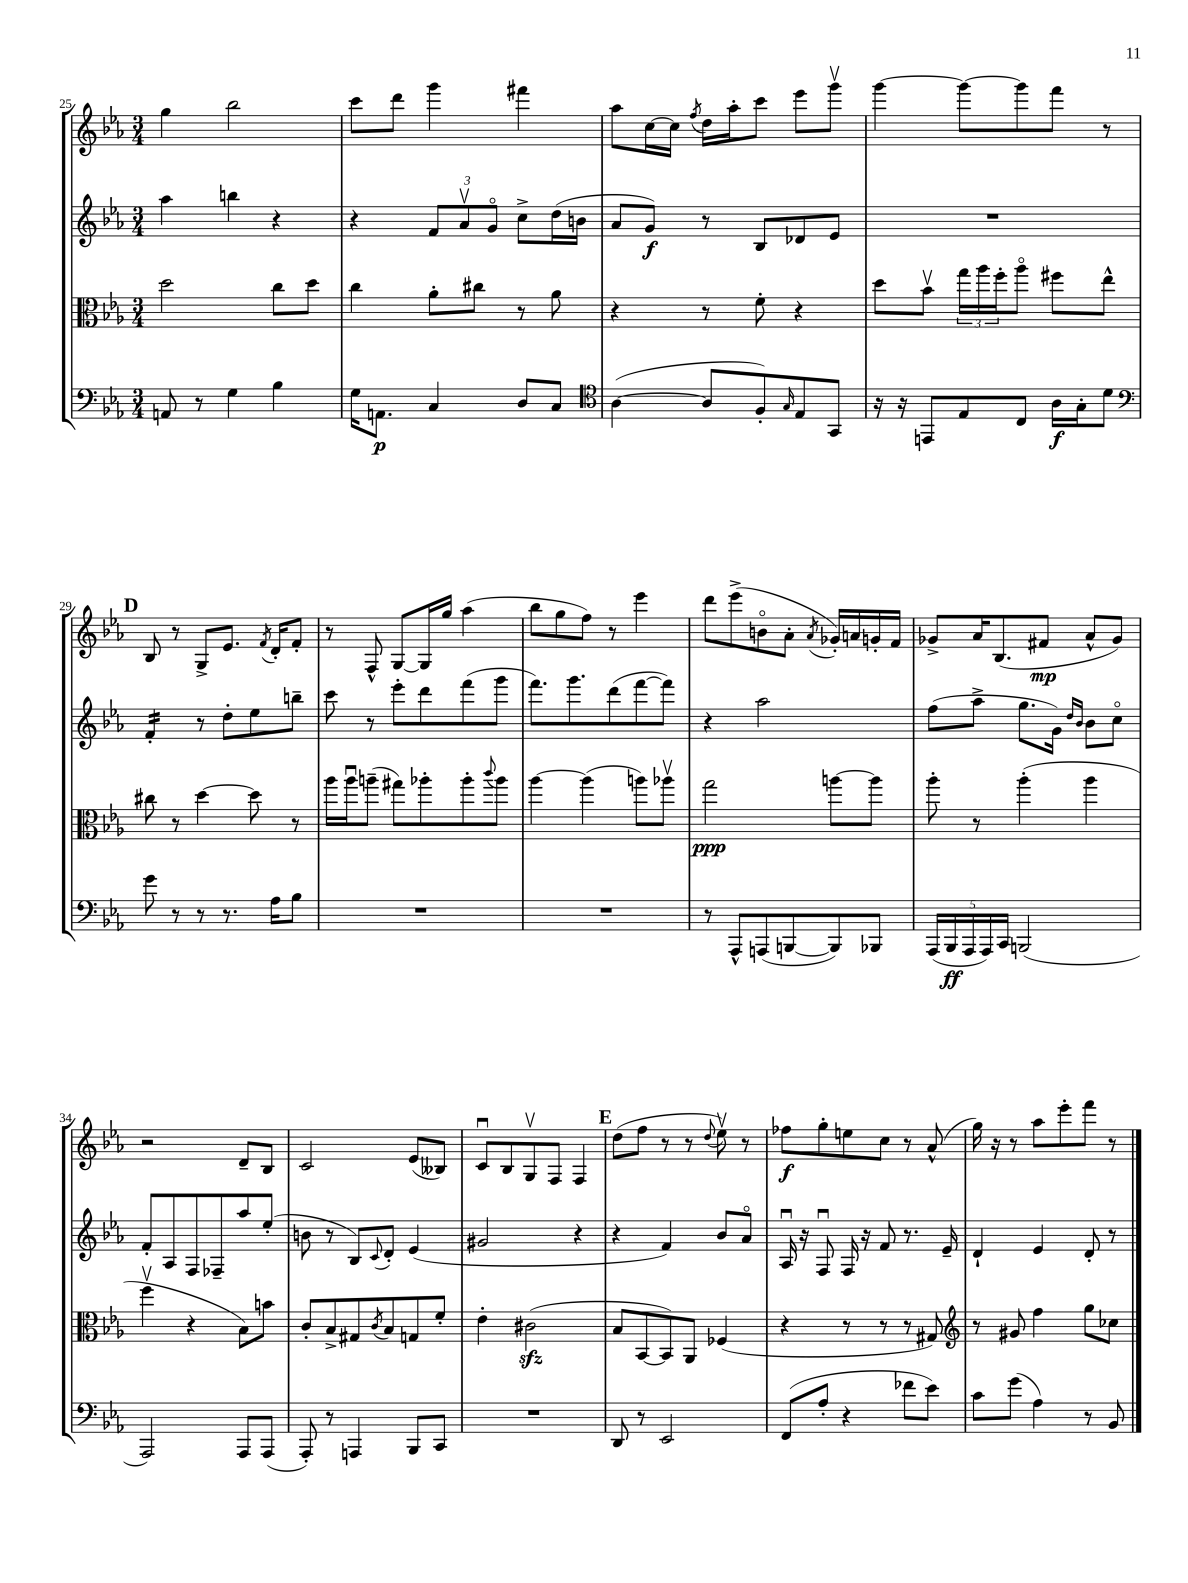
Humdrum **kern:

**kern	**kern	**kern	**kern
*staff4	*staff3	*staff2	*staff1
*clefF4	*clefC3	*clefG2	*clefG2
*k[b-e-a-]	*k[b-e-a-]	*k[b-e-a-]	*k[b-e-a-]
*M3/4	*M3/4	*M3/4	*M3/4
8AA	2dd	4aa-	4gg
8r	.	.	.
4G	.	4bb	2bb-
4B-	8cc	4r	.
.	8dd	.	.
=	=	=	=
16G	4cc	4r	8ccc
8.AA	.	.	.
.	.	.	8ddd
4C	8a-'	12f	4ggg
.	.	12a-v	.
.	8cc#	.	.
.	.	12go	.
8D	8r	8cc^	4fff#
8C	8a-	(16dd	.
.	.	16b	.
=	=	=	=
*clefC4	*	*	*
([4A-	4r	8a-	8aa-
.	.	8g)	[16cc
.	.	.	16cc]
.	.	.	8qff
8A-]	8r	8r	16dd
.	.	.	16aa-'
8F')	8f'	8B-	8ccc
16qqG	.	.	.
8E-	4r	8d-	8eee-
8GG	.	8e-	8gggv
=	=	=	=
16r	8dd	2.r	[4ggg
16r	.	.	.
8EE	8b-v	.	.
8E-	24gg	.	8ggg_
.	24aa-	.	.
.	24ff'	.	.
8C	8aa-o	.	8ggg]
16A-	8ff#	.	8fff
16G'	.	.	.
8d	8ee-^^	.	8r
=	=	=	=
*clefF4	*	*	*
8g	8cc#	4f'	8B-
8r	8r	.	8r
8r	[4dd	8r	8G^
8.r	.	8dd'	8.e-
.	8dd]	8ee-	.
.	.	.	8qf
16A-	.	.	16d'
8B-	8r	8bb~	8f'
=	=	=	=
2.r	16aa-	8ccc	8r
.	16aa-u	.	.
.	(8aa~	8r	8F^^
.	8gg#)	8eee-'	[8G
.	8aa-'	8ddd	16G]
.	.	.	16gg
.	8aa-'	(8fff	(4aa-
.	8qqccc	.	.
.	8aa-	8ggg	.
=	=	=	=
2.r	[4aa-	8.fff)	8bb-
.	.	.	8gg
.	.	8.ggg	.
.	(4aa-]	.	8ff)
.	.	(8ddd	8r
.	8aa)	[8fff	4eee-
.	8aa-v	8fff])	.
=	=	=	=
8r	2gg	4r	8ddd
8AAA-^^	.	.	(8eee-^
(8AAA	.	2aa-	8bo
[8BBB	.	.	8a-'
.	.	.	8qa-
8BBB])	[8aa	.	16g-')
.	.	.	16a
8BBB-	8aa]	.	16g'
.	.	.	16f
=	=	=	=
(20AAA-	8aa-'	(8ff	8g-^
20BBB-	.	.	.
20AAA-	.	.	.
.	8r	8aa-^	16a-
20AAA-)	.	.	.
.	.	.	(8.B-
20CC	.	.	.
(2BBB	(4aa-'	8.gg	.
.	.	.	8f#
.	.	16g)	.
.	.	16qqdd	.
.	.	16qqb-	.
.	4aa-	8b-	8a-^^
.	.	8cco	8g-)
=	=	=	=
2AAA-)	4ffv	8f'	2r
.	.	8A-	.
.	4r	8F	.
.	.	8F-~	.
8AAA-	8B-)	8aa-	8d~
(8AAA-	8b	(8ee-'	8B-
=	=	=	=
8AAA-')	8c'	8b	2c
8r	8B-^	8r	.
4AAA	8G#	8B-)	.
.	8qc	8qqc	.
.	8B-	8d'	.
8BBB-	8G	(4e-	(8e-
8CC	8f'	.	8B--)
=	=	=	=
2.r	4e-'	2g#	8cu
.	.	.	8B-
.	(2c#	.	8Gv
.	.	.	8F
.	.	4r	4F
=	=	=	=
8DD	8B-	4r	(8dd
8r	[8BB-	.	8ff
2EE-	8BB-])	4f)	8r
.	8AA-	.	8r
.	.	.	8qqdd
.	(4F-	8b-	8ee-v)
.	.	8a-o	8r
=	=	=	=
(8FF	4r	16A-u	8ff-
.	.	16r	.
8A-'	.	8Fu	8gg'
4r	8r	16F	8ee
.	.	16r	.
.	8r	8f	8cc
8f-	8r	8.r	8r
8e-)	8G#)	.	(8a-^^
.	.	16e-~	.
=	=	=	=
*	*clefG2	*	*
8c	8r	4d`	16gg)
.	.	.	16r
(8g	8g#	.	8r
4A-)	4ff	4e-	8aa-
.	.	.	8eee-'
8r	8gg	8d'	8fff
8BB-	8cc-	8r	8r
==	==	==	==
*-	*-	*-	*-
